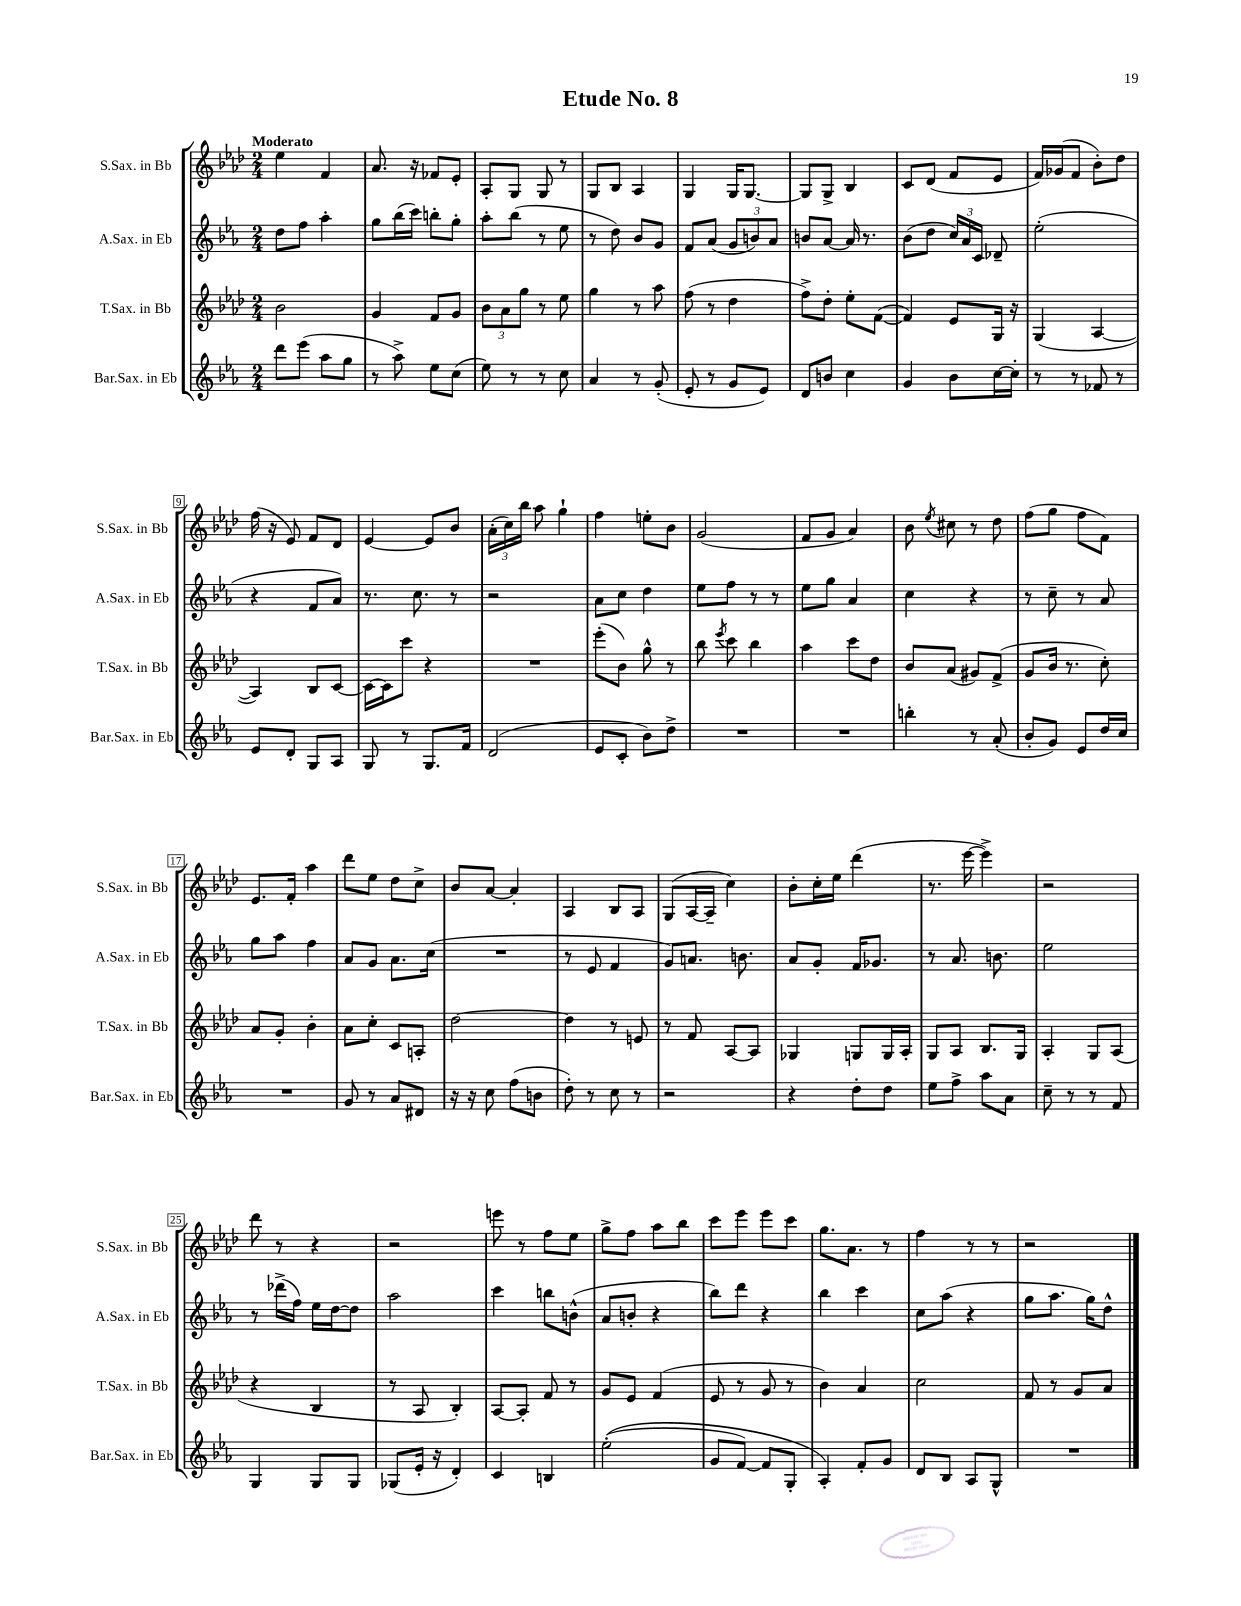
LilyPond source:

\header { title = "Etude No. 8" }
<<
\new StaffGroup <<
\new Staff = "s0" \with { instrumentName = "S.Sax. in Bb" shortInstrumentName = "S.Sax. in Bb" } {
    \clef treble \key aes \major \numericTimeSignature \time 2/4 \tempo "Moderato"
    \autoBeamOff ees''4 f'4 |
    aes'8. r16 fes'8[ ees'8]-. |
    aes8[-. g8] g8 r8 |
    g8[ bes8] aes4 |
    g4 g16[ g8.]~ |
    g8[ g8]-> bes4 |
    c'8[ des'8]( f'8[ ees'8] |
    f'16[) ges'16( f'8] bes'8[-.) des''8] |
    f''16( r16 ees'8) f'8[ des'8] |
    ees'4~ ees'8[ bes'8] |
    \tuplet 3/2 { aes'16[-.( c''16) bes''16] } aes''8 g''4-! |
    f''4 e''8[-. bes'8] |
    g'2( |
    f'8[ g'8] aes'4) |
    bes'8 \acciaccatura { ees''8 } cis''8 r8 des''8 |
    f''8[( g''8] f''8[ f'8]) |
    ees'8.[ f'16]-. aes''4 |
    des'''8[ ees''8] des''8[ c''8]-> |
    bes'8[ aes'8]~ aes'4-. |
    aes4 bes8[ aes8] |
    g8[( aes16~ aes16]-- c''4) |
    bes'8[-. c''16-. ees''16] des'''4( |
    r8. ees'''16~ ees'''4->) |
    r2 |
    des'''8 r8 r4 |
    r2 |
    e'''8 r8 f''8[ ees''8] |
    g''8[-> f''8] aes''8[ bes''8] |
    c'''8[ ees'''8] ees'''8[ c'''8] |
    g''8.[ aes'8.] r8 |
    f''4 r8 r8 |
    r2 \bar "|." |
}
\new Staff = "s1" \with { instrumentName = "A.Sax. in Eb" shortInstrumentName = "A.Sax. in Eb" } {
    \clef treble \key ees \major \numericTimeSignature \time 2/4
    \autoBeamOff d''8[ f''8] aes''4-. |
    g''8[ bes''16( c'''16]) b''8[-. g''8]-. |
    aes''8[-. bes''8]( r8 ees''8 |
    r8 d''8) bes'8[ g'8] |
    f'8[ aes'8]( \tuplet 3/2 { g'8[ b'8) aes'8] } |
    b'8[ aes'8]~ aes'16 r8. |
    bes'8[( d''8] \tuplet 3/2 { c''16[) aes'16 c'16] } des'8-- |
    ees''2-.( |
    r4 f'8[ aes'8]) |
    r8. c''8. r8 |
    r2 |
    aes'8[ c''8] d''4 |
    ees''8[ f''8] r8 r8 |
    ees''8[ g''8] aes'4 |
    c''4 r4 |
    r8 c''8-- r8 aes'8 |
    g''8[ aes''8] f''4 |
    aes'8[ g'8] aes'8.[ c''16]( |
    R2 |
    r8 ees'8 f'4 |
    g'8[) a'8.] b'8. |
    aes'8[ g'8]-. f'16[ ges'8.] |
    r8 aes'8. b'8. |
    ees''2 |
    r8 des'''16[->( f''16]) ees''16[ d''16~ d''8] |
    aes''2 |
    c'''4 b''8[ b'8]-^( |
    aes'8[ b'8]-. r4 |
    bes''8[) d'''8] r4 |
    bes''4 c'''4 |
    c''8[ aes''8]( r4 |
    g''8[ aes''8.] g''16[) d''8]-^ \bar "|." |
}
\new Staff = "s2" \with { instrumentName = "T.Sax. in Bb" shortInstrumentName = "T.Sax. in Bb" } {
    \clef treble \key aes \major \numericTimeSignature \time 2/4
    \autoBeamOff bes'2 |
    g'4 f'8[ g'8] |
    \tuplet 3/2 { bes'8[ aes'8 g''8] } r8 ees''8 |
    g''4 r8 aes''8 |
    f''8( r8 des''4 |
    f''8[->) des''8]-. ees''8[-. f'8]~( |
    f'4) ees'8[ g16] r16 |
    g4( aes4~ |
    aes4) bes8[ c'8]~ |
    c'16[~ c'16 c'''8] r4 |
    R2 |
    ees'''8[-.( bes'8]) g''8-^ r8 |
    bes''8 \acciaccatura { ees'''8 } c'''8 bes''4 |
    aes''4 c'''8[ des''8] |
    bes'8[ aes'8]( gis'8[) f'8]->( |
    g'8[ bes'16] r8. c''8-.) |
    aes'8[ g'8]-. bes'4-. |
    aes'8[ c''8]-. c'8[ a8]-. |
    des''2~ |
    des''4 r8 e'8 |
    r8 f'8 aes8[~ aes8] |
    ges4 g8[ g16 aes16]-. |
    g8[ aes8] bes8.[ g16] |
    aes4-. g8[ aes8]( |
    r4 bes4 |
    r8 aes8 bes4-.) |
    aes8[~ aes8]-. f'8 r8 |
    g'8[ ees'8] f'4( |
    ees'8 r8 g'8 r8 |
    bes'4) aes'4 |
    c''2 |
    f'8 r8 g'8[ aes'8] \bar "|." |
}
\new Staff = "s3" \with { instrumentName = "Bar.Sax. in Eb" shortInstrumentName = "Bar.Sax. in Eb" } {
    \clef treble \key ees \major \numericTimeSignature \time 2/4
    \autoBeamOff d'''8[ ees'''8]( aes''8[ g''8] |
    r8 aes''8->) ees''8[ c''8]( |
    ees''8) r8 r8 c''8 |
    aes'4 r8 g'8-.( |
    ees'8-. r8 g'8[ ees'8]) |
    d'8[ b'8] c''4 |
    g'4 bes'8[ c''16~ c''16]-. |
    r8 r8 fes'8 r8 |
    ees'8[ d'8]-. g8[ aes8] |
    g8 r8 g8.[ f'16] |
    d'2( |
    ees'8[ c'8]-. bes'8[) d''8]-> |
    R2 |
    R2 |
    b''4-. r8 aes'8-.( |
    bes'8[-. g'8]) ees'8[ d''16 c''16] |
    R2 |
    g'8 r8 aes'8[ dis'8] |
    r16 r16 c''8 f''8[( b'8] |
    d''8-.) r8 c''8 r8 |
    r2 |
    r4 d''8[-. d''8] |
    ees''8[ f''8]-> aes''8[ aes'8] |
    c''8-- r8 r8 f'8 |
    g4 g8[ g8] |
    ges8[( ees'16]-. r16 d'4-.) |
    c'4 b4 |
    ees''2-.(\( |
    g'8[ f'8]~) f'8[ g8]-. |
    aes4-.\) f'8[-. g'8] |
    d'8[ bes8] aes8[ g8]-^ |
    R2 \bar "|." |
}
>>
>>
\layout { \context { \Score \override BarNumber.stencil = #(make-stencil-boxer 0.1 0.3 ly:text-interface::print) } }
